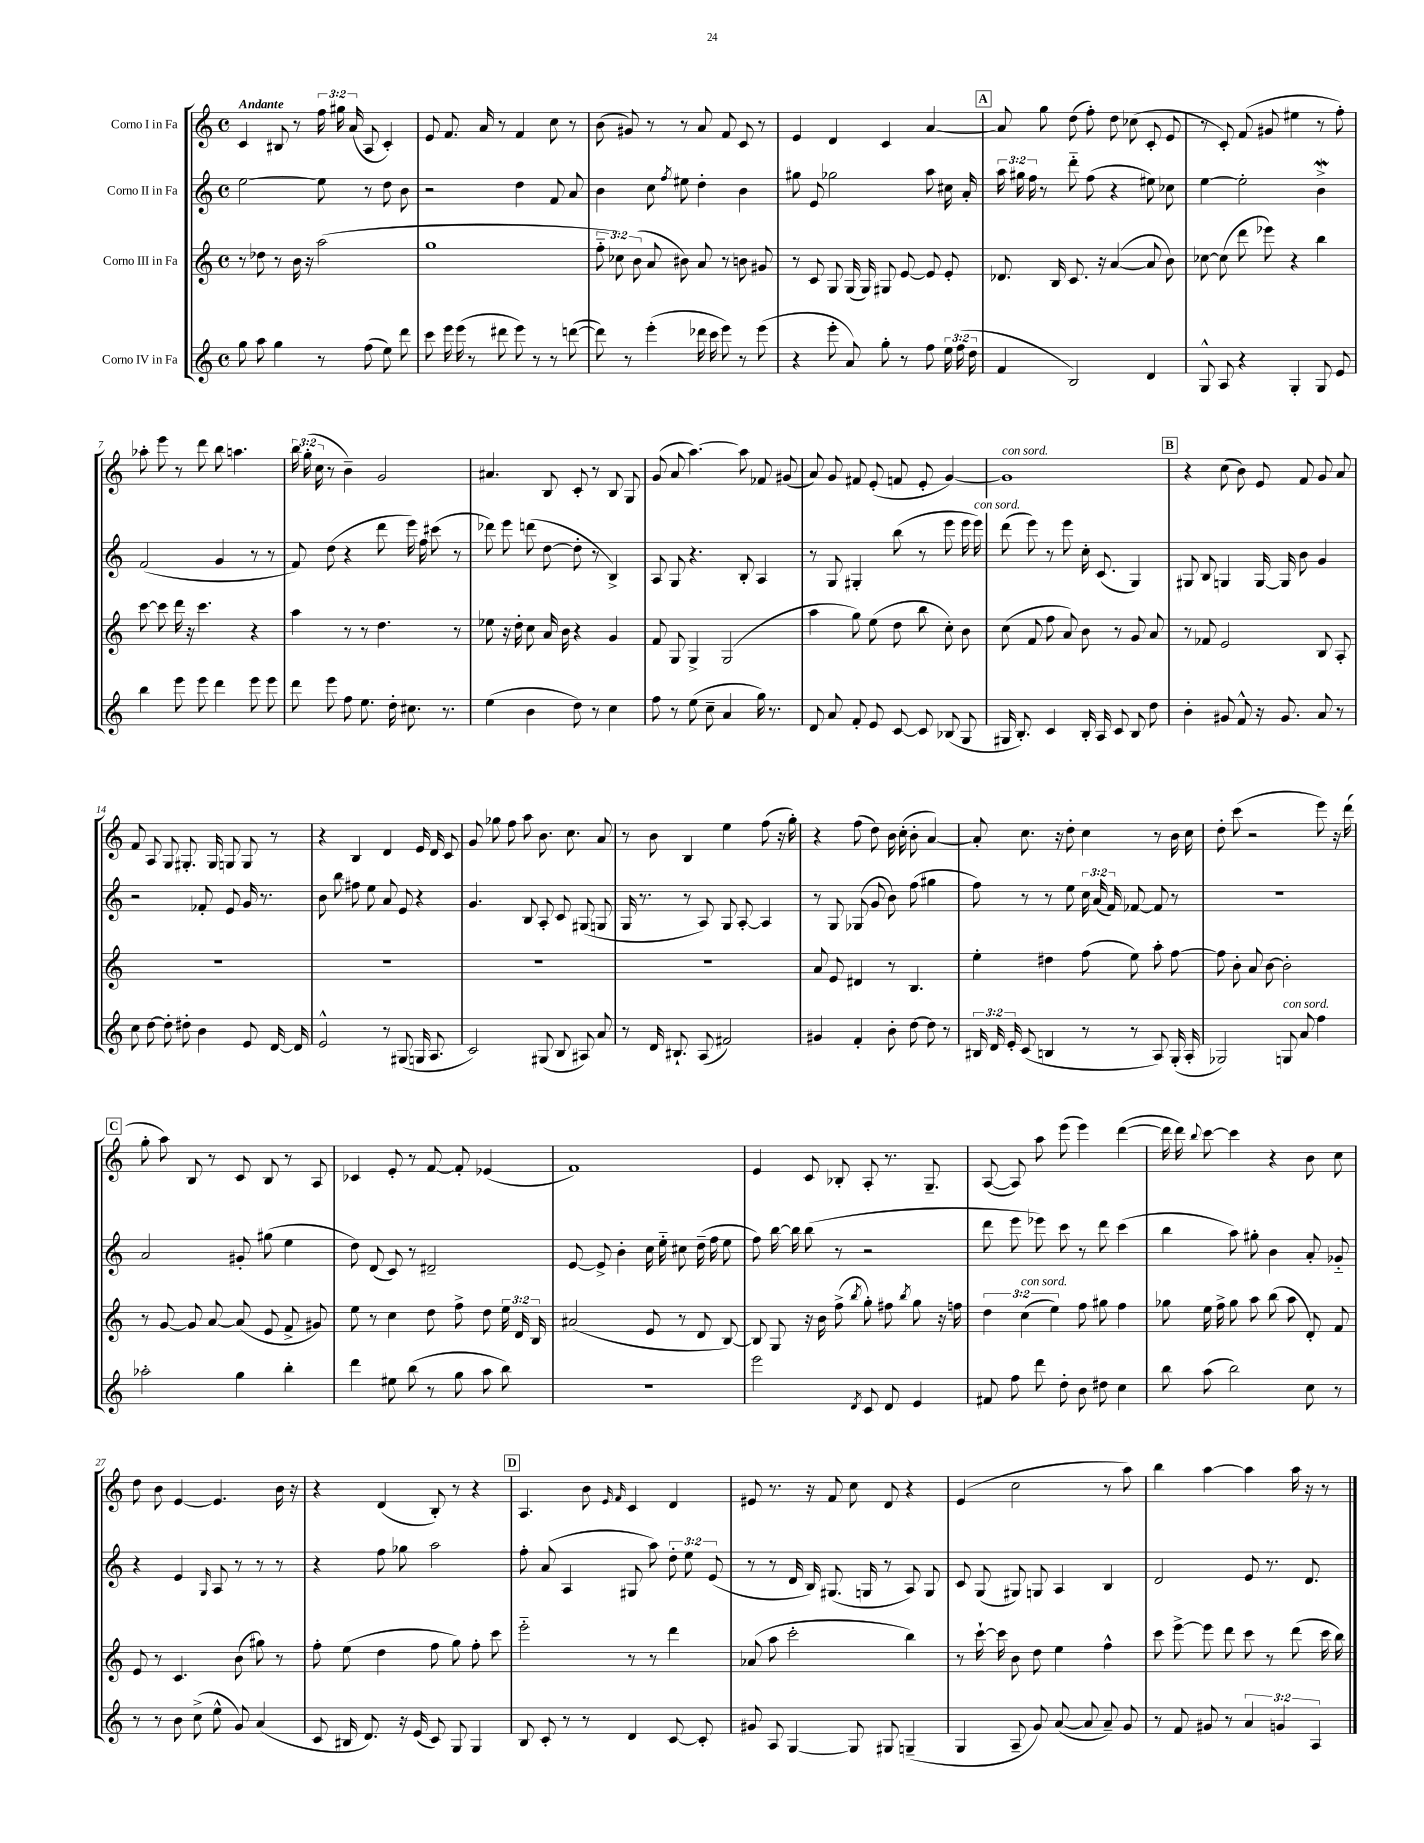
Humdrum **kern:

**kern	**kern	**kern	**kern
*staff4	*staff3	*staff2	*staff1
*clefG2	*clefG2	*clefG2	*clefG2
*k[]	*k[]	*k[]	*k[]
*M4/4	*M4/4	*M4/4	*M4/4
*met(c)	*met(c)	*met(c)	*met(c)
8gg	8r	[2ee	4c
8aa	8dd-	.	.
4gg	8r	.	8B#
.	16b	.	8r
.	16r	.	.
8r	(2aa	8ee]	24ff
.	.	.	24gg#
.	.	.	(24a
(8ff	.	8r	8A
8ee)	.	8dd	4c')
8ddd	.	8b	.
=	=	=	=
8ccc	1gg	2r	8e
16eee	.	.	8.f
(16eee	.	.	.
8r	.	.	.
.	.	.	16a
8ddd#	.	.	8r
8eee)	.	4dd	4f
8r	.	.	.
8r	.	8f	8cc
([8ddd	.	8a	8r
=	=	=	=
8ddd])	12ff'~	4b	(8b
.	12cc-)	.	.
8r	.	.	8g#)
.	(12b	.	.
(4eee'	8a	8cc	8r
.	.	8qff	.
.	8b#)	8ee#	8r
16ddd-	8a	4dd'	8a
16ccc	.	.	.
8eee)	8r	.	8f
8r	8b	4b	8c
(8eee	8g#	.	8r
=	=	=	=
4r	8r	8gg#	4e
.	8c	8e	.
8eee'	8G	2gg-	4d
8a)	(16G	.	.
.	16G)	.	.
8gg'	8G#	.	4c
8r	[8e	.	.
8ff	8e]	8aa	[4a
24ee	8e'	16cc#	.
(24ff	.	.	.
.	.	16a'	.
24dd	.	.	.
=	=	=	=
4f	8.d-	24aa	8a]
.	.	24gg#	.
.	.	24ff	.
.	.	8r	8gg
.	16B	.	.
2B)	8.c	8ddd'~	(8dd
.	.	(8ff	8ff')
.	16r	.	.
.	([4a	4r	8dd
.	.	.	(8cc-
4d	8a]	8ee#)	8c'
.	8b)	8cc-	8e
=	=	=	=
8G^^	[8cc-	[4ee	8r
8A	(8cc-]	.	8c')
4r	8ddd	2ee']	(8f
.	8eee-)	.	8g#
4G'	4r	.	4ee#
8G	4bb	4b^	8r
8e	.	.	8ff')
=	=	=	=
4bb	[8ccc	(2f	8aa-'
.	8ccc]	.	8eee
8eee	16ddd	.	8r
.	16r	.	.
8eee	4.ccc	.	8ddd
4ddd	.	4g	8bb
.	.	.	4.aa
8eee	4r	8r	.
8eee	.	8r	.
=	=	=	=
8ddd	4aa	8f)	24bb
.	.	.	(24gg'
.	.	.	24cc
8eee	.	(8dd	8r
8ff	8r	4r	4b~)
8.ee	8r	.	.
.	4.dd	8ddd	2g
16dd'	.	.	.
8.cc#	.	16eee)	.
.	.	16ff	.
.	.	(8ccc#	.
8.r	.	.	.
.	8r	8r	.
=	=	=	=
(4ee	8ee-	8ddd-)	4.a#
.	16r	8eee	.
.	16dd'	.	.
4b	8cc	(8ddd	.
.	16a	[8dd	8B
.	16b	.	.
8dd)	4r	8dd']	8c'
8r	.	8r	8r
4cc	4g	4B^)	8B
.	.	.	8G
=	=	=	=
8ff	8f	8A	(8g
8r	8G	8G	8a
(8ee	4G^	4.r	[4.aa)
8cc~	.	.	.
4a	(2G	.	.
.	.	8B'	8aa]
16gg)	.	4A	8f-
8.r	.	.	.
.	.	.	(8g#
=	=	=	=
8d	4aa	8r	8a)
8a	.	8G	8g
8f'	8gg)	4G#'	8f#
8e	(8ee	.	(8e'
[8c	8dd	(8bb	8f
8c]	8bb	8r	8e'
(8B-	8cc')	8eee	[4g)
8G	8b	16eee	.
.	.	16eee)	.
=	=	=	=
16G#	(8cc	(8ddd	1g]
8.B')	.	.	.
.	8f	8eee)	.
4c	8ff	8r	.
.	8a)	8eee	.
16B'	8b	16cc'	.
16A	.	(8.c	.
8c	8r	.	.
8B	8g	4G)	.
8dd	8a	.	.
=	=	=	=
4b'	8r	8G#	4r
.	8f-	8B	.
8g#	2e	4G	(8cc
8f^^	.	.	8b)
16r	.	[16G	8e
8.g#	.	16G]	.
.	.	8b	8f
8a	8B	4g	8g
8r	8A'	.	8a
=	=	=	=
8cc	1r	2r	8f
[8dd	.	.	8A
8dd']	.	.	8G
8dd#'	.	.	8.G#'
4b	.	8f-'	.
.	.	.	16G#
.	.	8e	8G
8e	.	16g	8G
.	.	8.r	.
[16d	.	.	8r
16d]	.	.	.
=	=	=	=
2e^^	1r	8b	4r
.	.	8bb	.
.	.	8ff#	4B
.	.	8ee	.
8r	.	8a	4d
(8G#	.	8e	.
16G	.	4r	16e
8.A	.	.	16d
.	.	.	8c
=	=	=	=
2c)	1r	4.g	8g
.	.	.	8gg-
.	.	.	8ff
.	.	8B	8aa
(8G#	.	8A'	8.b
8B	.	8c	.
.	.	.	8.cc
8A#)	.	(8G#	.
8a	.	8G	8a
=	=	=	=
8r	1r	16G	8r
.	.	8.r	.
16d	.	.	8b
8.B#`	.	.	.
.	.	8r	4B
(8A	.	8A)	.
2f#)	.	8G	4ee
.	.	[8A'	.
.	.	4A]	(8ff
.	.	.	16r
.	.	.	16gg')
=	=	=	=
4g#	8a	8r	4r
.	8e	8G	.
4f'	4d#	(8G-	(8ff
.	.	8g	8dd)
8b'	8r	8b)	16b
.	.	.	(16cc'
[8dd	4.B	(8ff	8b'
8dd]	.	4gg#	[4a)
8r	.	.	.
=	=	=	=
24B#	4ee'	8ff)	8a']
24d	.	.	.
24e'	.	.	.
(8c	.	8r	8.cc
4B	4dd#	8r	.
.	.	.	16r
.	.	8ee	8dd'
8r	(8ff	24cc	4cc
.	.	(24a	.
.	.	24f)	.
8r	8ee)	[8f-	.
8A)	8aa'	8f-]	8r
(16G'	[8ff	8r	16b
16A'	.	.	16cc
=	=	=	=
2G-)	8ff]	1r	8dd'
.	8b'	.	(8ccc
.	8a	.	2r
.	[8b	.	.
8G	2b']	.	.
8a	.	.	.
4ff	.	.	8eee)
.	.	.	16r
.	.	.	(16ddd
=	=	=	=
2aa-'	8r	2a	8gg'
.	[8g	.	8aa)
.	8g]	.	8B
.	[8a	.	8r
4gg	(8a]	8g#'	8c
.	8e	(8gg#	8B
4bb'	8f^	4ee	8r
.	8g#)	.	8A
=	=	=	=
4ddd	8ee	8dd)	4c-
.	8r	(8d	.
8ee#	4cc	8c)	8e'
(8bb	.	8r	8r
8r	8dd	2d#~	[8f
8gg	8ff^	.	8f']
8aa	8dd	.	(4e-
8bb)	24ee	.	.
.	24d	.	.
.	24B	.	.
=	=	=	=
1r	(2a#	[8e	1f)
.	.	8e^]	.
.	.	4b'	.
.	8e	16cc	.
.	.	16ee'~	.
.	8r	8cc#	.
.	8d	(16dd~	.
.	.	16ff	.
.	[8B)	8ee	.
=	=	=	=
2eee	8B]	8ff)	4e
.	8G	[16bb	.
.	.	16bb]	.
.	16r	(8bb	8c
.	16b	.	.
.	(8ff^	8r	8B-'
8qd	8qbb	.	.
8c	8gg')	2r	8A'
8d	8ff#	.	8.r
.	8qbb	.	.
4e	8gg	.	.
.	.	.	8.G~
.	16r	.	.
.	16ff	.	.
=	=	=	=
8f#	6dd	8ddd	([8A
8ff	.	8eee	8A])
.	(6cc	.	.
8ddd	.	8eee-)	8aa
.	6ee)	.	.
8dd'	.	8ccc	(8eee
8b	8ff	8r	4eee)
8dd#	8gg#	8ddd	.
4cc	4ff	(4ccc	([4ddd
=	=	=	=
8bb	8gg-	4bb	16ddd]
.	.	.	16ddd)
.	.	.	8qqbb
(8aa	16ee	.	[8ccc
.	16ff^	.	.
2bb)	8gg-	8aa)	4ccc]
.	8aa	8gg#'	.
.	(8bb	4b	4r
.	8aa	.	.
8cc	8d')	8a'	8b
8r	8f	8g-'~	8cc
=	=	=	=
8r	8e	4r	8dd
8r	8r	.	8b
8b	4.c	4e	[4e
(8cc^	.	.	.
.	.	16qqG	.
8ee^^	.	8A	4.e]
8g)	(8b	8r	.
(4a	8gg#)	8r	.
.	8r	8r	16b
.	.	.	16r
=	=	=	=
8c	8ff'	4r	4r
16B#	(8ee	.	.
8.d)	.	.	.
.	4dd	8ff	(4d
16r	.	8gg-	.
(16e	.	.	.
8c)	8ff	2aa	8B')
8G	8gg)	.	8r
4G	8ff'	.	4r
.	8ccc	.	.
=	=	=	=
8B	2eee'~	8ff'	4.A
8c'	.	(8a	.
8r	.	4A	.
8r	.	.	8b
.	.	.	16qqe
.	.	.	16qqf
4d	8r	8G#	4c
.	8r	8aa)	.
[8c	4ddd	12dd'	4d
.	.	12ee	.
8c']	.	.	.
.	.	(12e	.
=	=	=	=
8g#	(8a-	8r	8e#
8A	8aa	8r	8.r
[4G	2ccc'	16d	.
.	.	16B)	16r
.	.	(8.G#	8f
8G]	.	.	8cc
.	.	16G	.
8G#	.	8r	8d
(4G~	4bb)	8A)	4r
.	.	8G	.
=	=	=	=
4G	8r	8c	(4e
.	[16ccc`	(8G	.
.	16ccc]	.	.
8A~	8b	8G#)	2cc
8g)	8dd	8G	.
([8a	4ee	4A	.
8a]	.	.	.
8a~)	4ff^^	4B	8r
8g	.	.	8aa)
=	=	=	=
8r	8ccc	2d	4bb
8f	[8eee^	.	.
8g#	8eee]	.	[4aa
8r	8ddd	.	.
6a	8ccc	8e	4aa]
.	8r	8.r	.
6g	.	.	.
.	(8ddd	.	16aa
.	.	8.d	16r
6A	.	.	.
.	16ccc	.	8r
.	16bb)	.	.
==	==	==	==
*-	*-	*-	*-
